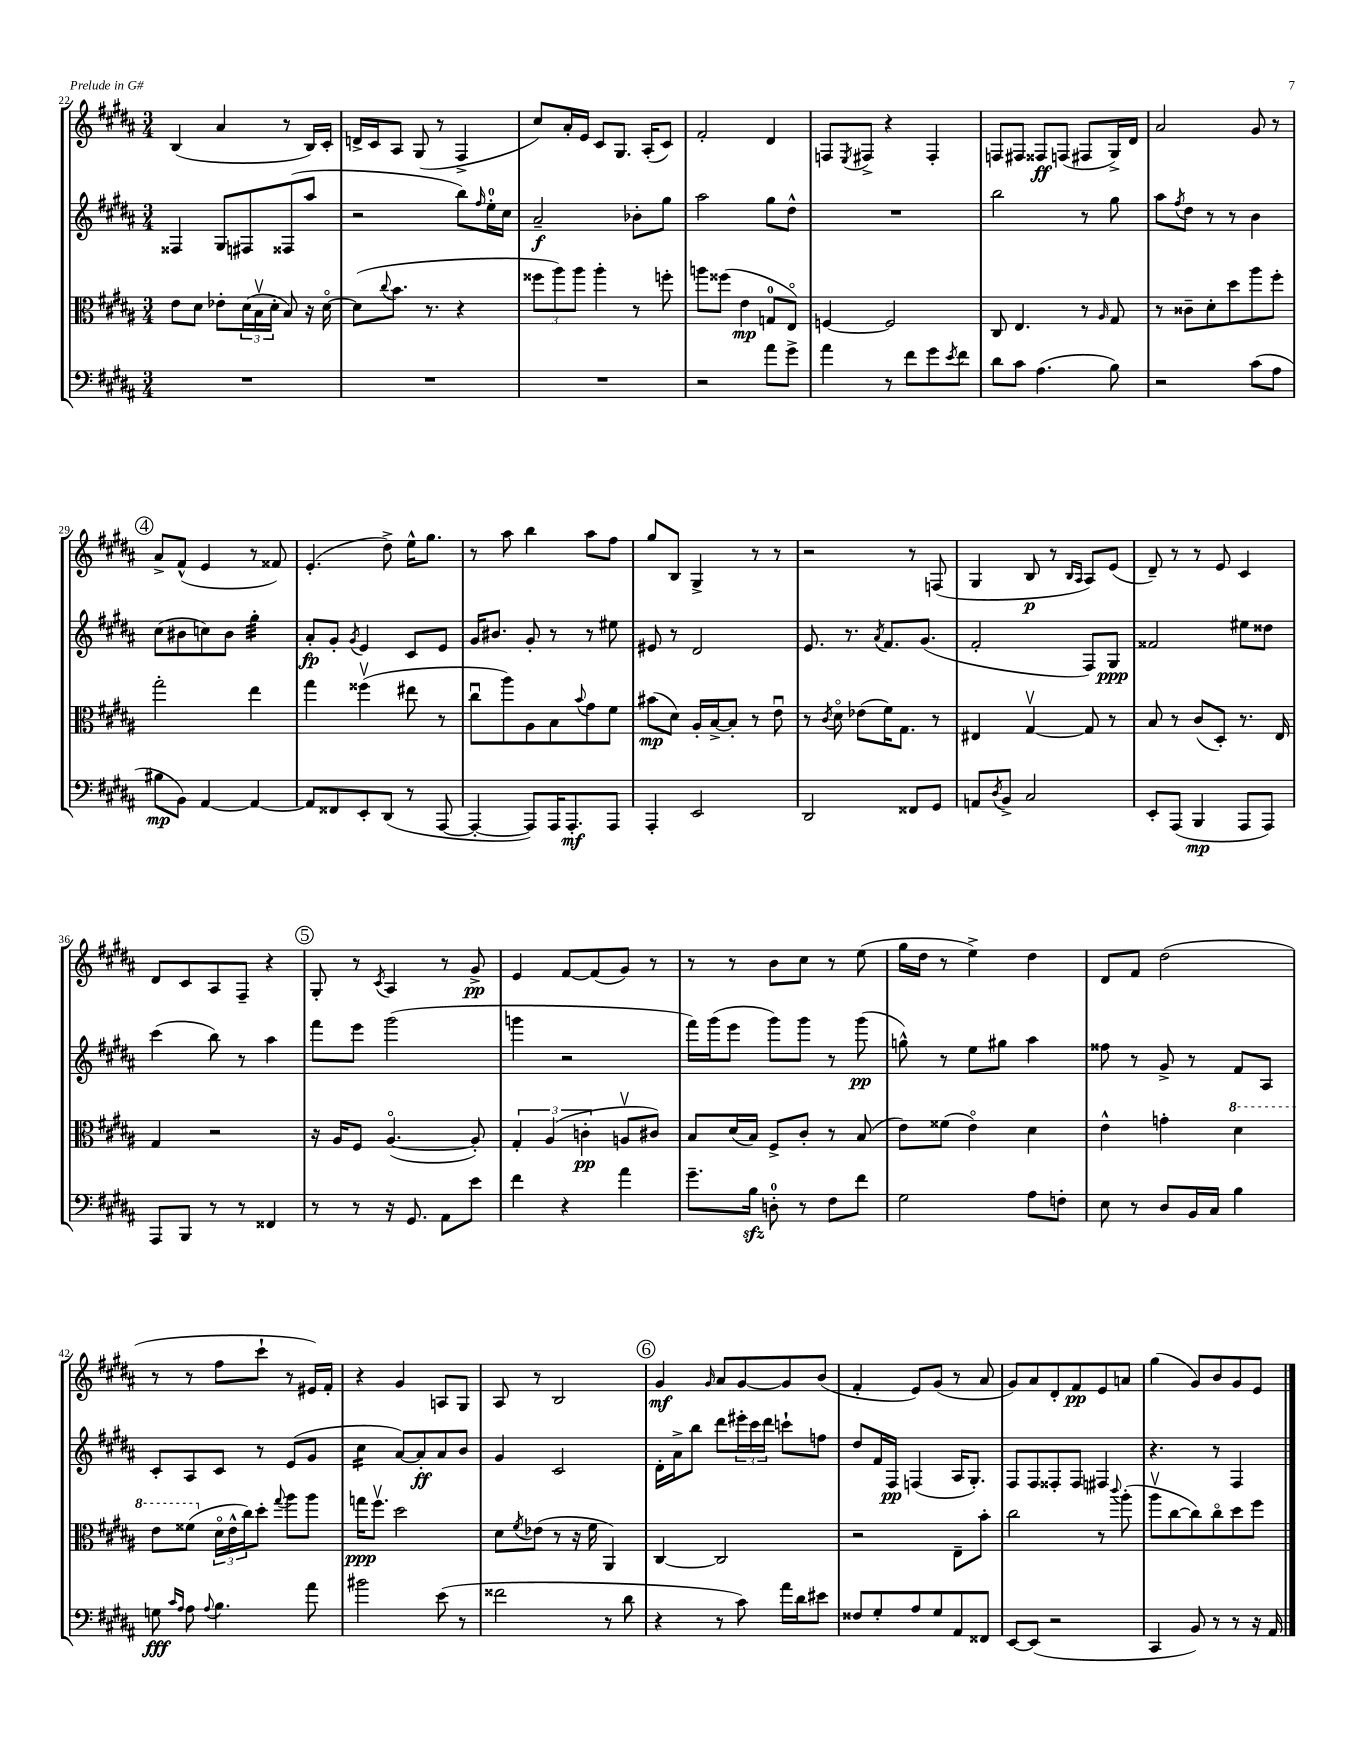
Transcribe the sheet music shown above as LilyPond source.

<<
\new StaffGroup <<
\new Staff = "s0" {
    \clef treble \key b \major \numericTimeSignature \time 3/4
    b4( ais'4 r8 b16) cis'16-. |
    d'16-> cis'16 ais8 gis8( r8 fis4-> |
    cis''8) ais'16-. e'16 cis'8 gis8. ais16-.( cis'8) |
    fis'2-. dis'4 |
    f8 \acciaccatura { e8 } fis8-> r4 fis4-. |
    f8 fis8 fisis8\ff f8( fis8 gis16->) dis'16 |
    ais'2 gis'8 r8 |
    \mark \markup { \circle "4" } ais'8-> fis'8-^( e'4 r8 fisis'8) |
    e'4.-.( dis''8->) e''16-^ gis''8. |
    r8 ais''8 b''4 ais''8 fis''8 |
    gis''8 b8 gis4-> r8 r8 |
    r2 r8 f8( |
    gis4 b8\p r8 \grace { b16 ais16 } ais8) e'8( |
    dis'8--) r8 r8 e'8 cis'4 |
    dis'8 cis'8 ais8 fis8-- r4 |
    \mark \markup { \circle "5" } gis8-. r8 \acciaccatura { cis'8 } ais4 r8 gis'8->\pp |
    e'4 fis'8~ fis'8( gis'8) r8 |
    r8 r8 b'8 cis''8 r8 e''8( |
    gis''16 dis''16 r8 e''4->) dis''4 |
    dis'8 fis'8 dis''2( |
    r8 r8 fis''8 cis'''8-! r8 eis'16) fis'16-. |
    r4 gis'4 a8 gis8 |
    ais8 r8 b2 |
    \mark \markup { \circle "6" } gis'4\mf \grace { gis'16 } ais'8 gis'8~ gis'8 b'8( |
    fis'4-. e'8) gis'8( r8 ais'8 |
    gis'8) ais'8 dis'8-. fis'8\pp e'8 a'8 |
    gis''4( gis'8) b'8 gis'8 e'8 \bar "|." |
}
\new Staff = "s1" {
    \clef treble \key b \major \numericTimeSignature \time 3/4
    fisis4 gis8 fis8 fisis8( ais''8 |
    r2 b''8) \grace { fis''16 } e''16-0-. cis''16 |
    ais'2--\f bes'8-. gis''8 |
    ais''2 gis''8 dis''8-^ |
    R2. |
    b''2 r8 gis''8 |
    ais''8 \acciaccatura { fis''8 } dis''8 r8 r8 b'4 |
    \mark \markup { \circle "4" } cis''8( bis'8 c''8) bis'8 gis''4:32-. |
    ais'8-.\fp gis'8-. \acciaccatura { gis'8 } e'4 cis'8 e'8 |
    gis'16 bis'8. gis'8-. r8 r8 eis''8 |
    eis'8 r8 dis'2 |
    e'8. r8. \acciaccatura { ais'8 } fis'8. gis'8.( |
    fis'2-. fis8) gis8\ppp |
    fisis'2 eis''8 disis''8 |
    cis'''4( b''8) r8 ais''4 |
    \mark \markup { \circle "5" } fis'''8 e'''8 gis'''2( |
    g'''4 r2 |
    fis'''16) gis'''16( e'''8 gis'''8) gis'''8 r8 gis'''8\pp( |
    g''8-^) r8 e''8 gis''8 ais''4 |
    fisis''8 r8 gis'8-> r8 fis'8 ais8 |
    cis'8-. ais8 cis'8 r8 e'8( gis'8 |
    cis''4:16 ais'8~) ais'8-.\ff ais'8 b'8 |
    gis'4 cis'2 |
    \mark \markup { \circle "6" } dis'16-. ais'16-> b''8 dis'''8 \tuplet 3/2 { eis'''16-. cis'''16 dis'''16 } c'''8-! f''8 |
    dis''8 fis'16 fis16\pp f4( ais16 gis8.-.) |
    fis8 fis8 fisis8-. fisis8 fis4 |
    r4. r8 fis4 \bar "|." |
}
\new Staff = "s2" {
    \clef alto \key b \major \numericTimeSignature \time 3/4
    e'8 dis'8 ees'8-. \tuplet 3/2 { dis'16( b16\upbow dis'16-. } b8) r16 dis'16~\flageolet |
    dis'8( \appoggiatura { cis''8 } b'8. r8. r4 |
    \tuplet 3/2 { fisis''8 ais''8) ais''8 } ais''4-. r8 f''8-. |
    a''8 fisis''8( e'4\mp g8-0 e8\flageolet) |
    f4~ f2 |
    cis8 e4. r8 \grace { ais16 } gis8 |
    r8 cisis'8-- dis'8-. dis''8 ais''8 fis''8-. |
    \mark \markup { \circle "4" } gis''2-. e''4 |
    gis''4 fisis''4\upbow( eis''8 r8 |
    cis''8\downbow ais''8) ais8 b8 \appoggiatura { b'8 } gis'8 fis'8 |
    bis'8\mp( dis'8) ais16-. b16~-> b8-. r8 e'8\downbow |
    r8 \acciaccatura { cis'8 } dis'8\flageolet ees'8( fis'16) gis8. r8 |
    eis4 gis4~\upbow gis8 r8 |
    b8 r8 cis'8( dis8-.) r8. e16 |
    gis4 r2 |
    \mark \markup { \circle "5" } r16 ais16 fis8 ais4.~\flageolet( ais8-.) |
    \tuplet 3/2 { gis4-. ais4( c'4-.\pp } a8\upbow cis'8) |
    b8 dis'16( b16) fis8-> cis'8-. r8 b8( |
    e'8) fisis'8( e'4\flageolet) dis'4 |
    e'4-^ g'4-. \ottava #1 dis''4 |
    e''8 fisis''8( \ottava #0 \tuplet 3/2 { dis'16\flageolet e'16-^ cis''16) } dis''8-. \appoggiatura { gis''8 } ais''8 ais''8 |
    g''16\ppp fis''8.\upbow dis''2 |
    dis'8 \acciaccatura { fis'8 } ees'8( r8 r16 fis'16 ais,4) |
    \mark \markup { \circle "6" } cis4~ cis2 |
    r2 e8-- b'8-. |
    cis''2 r8 \appoggiatura { cis'''8 } ais''8-.( |
    ais''8\upbow cis''8~ cis''8) cis''8\flageolet dis''8 fis''8 \bar "|." |
}
\new Staff = "s3" {
    \clef bass \key b \major \numericTimeSignature \time 3/4
    R2. |
    R2. |
    R2. |
    r2 ais'8 gis'8-> |
    ais'4 r8 fis'8 gis'8 \acciaccatura { e'8 } fis'8 |
    dis'8 cis'8 ais4.( b8) |
    r2 cis'8( ais8 |
    \mark \markup { \circle "4" } bis8\mp b,8) ais,4~ ais,4~ |
    ais,8 fisis,8 e,8-. dis,8( r8 ais,,8~ |
    ais,,4~-. ais,,8) ais,,16 ais,,8.-.\mf ais,,8 |
    ais,,4-. e,2 |
    dis,2 fisis,8 gis,8 |
    a,8 \acciaccatura { dis8 } b,8-> cis2 |
    e,8-. ais,,8( b,,4\mp ais,,8 ais,,8) |
    ais,,8 b,,8 r8 r8 fisis,4 |
    \mark \markup { \circle "5" } r8 r8 r16 gis,8. ais,8 e'8 |
    fis'4 r4 ais'4 |
    gis'8.-- b16\sfz d8-0-. r8 fis8 fis'8 |
    gis2 ais8 f8-. |
    e8 r8 dis8 b,16 cis16 b4 |
    g8\fff \grace { cis'16 ais16 } ais8 \appoggiatura { ais8 } b4. ais'8 |
    bis'2 e'8( r8 |
    fisis'2 r8 dis'8 |
    \mark \markup { \circle "6" } r4 r8 cis'8) ais'16 dis'16 eis'8 |
    fisis8 gis8-. ais8 gis8 ais,8 fisis,8 |
    e,8~ e,8( r2 |
    cis,4 b,8) r8 r8 r16 ais,16 \bar "|." |
}
>>
>>
\layout { \context { \Score currentBarNumber = #22 } }
